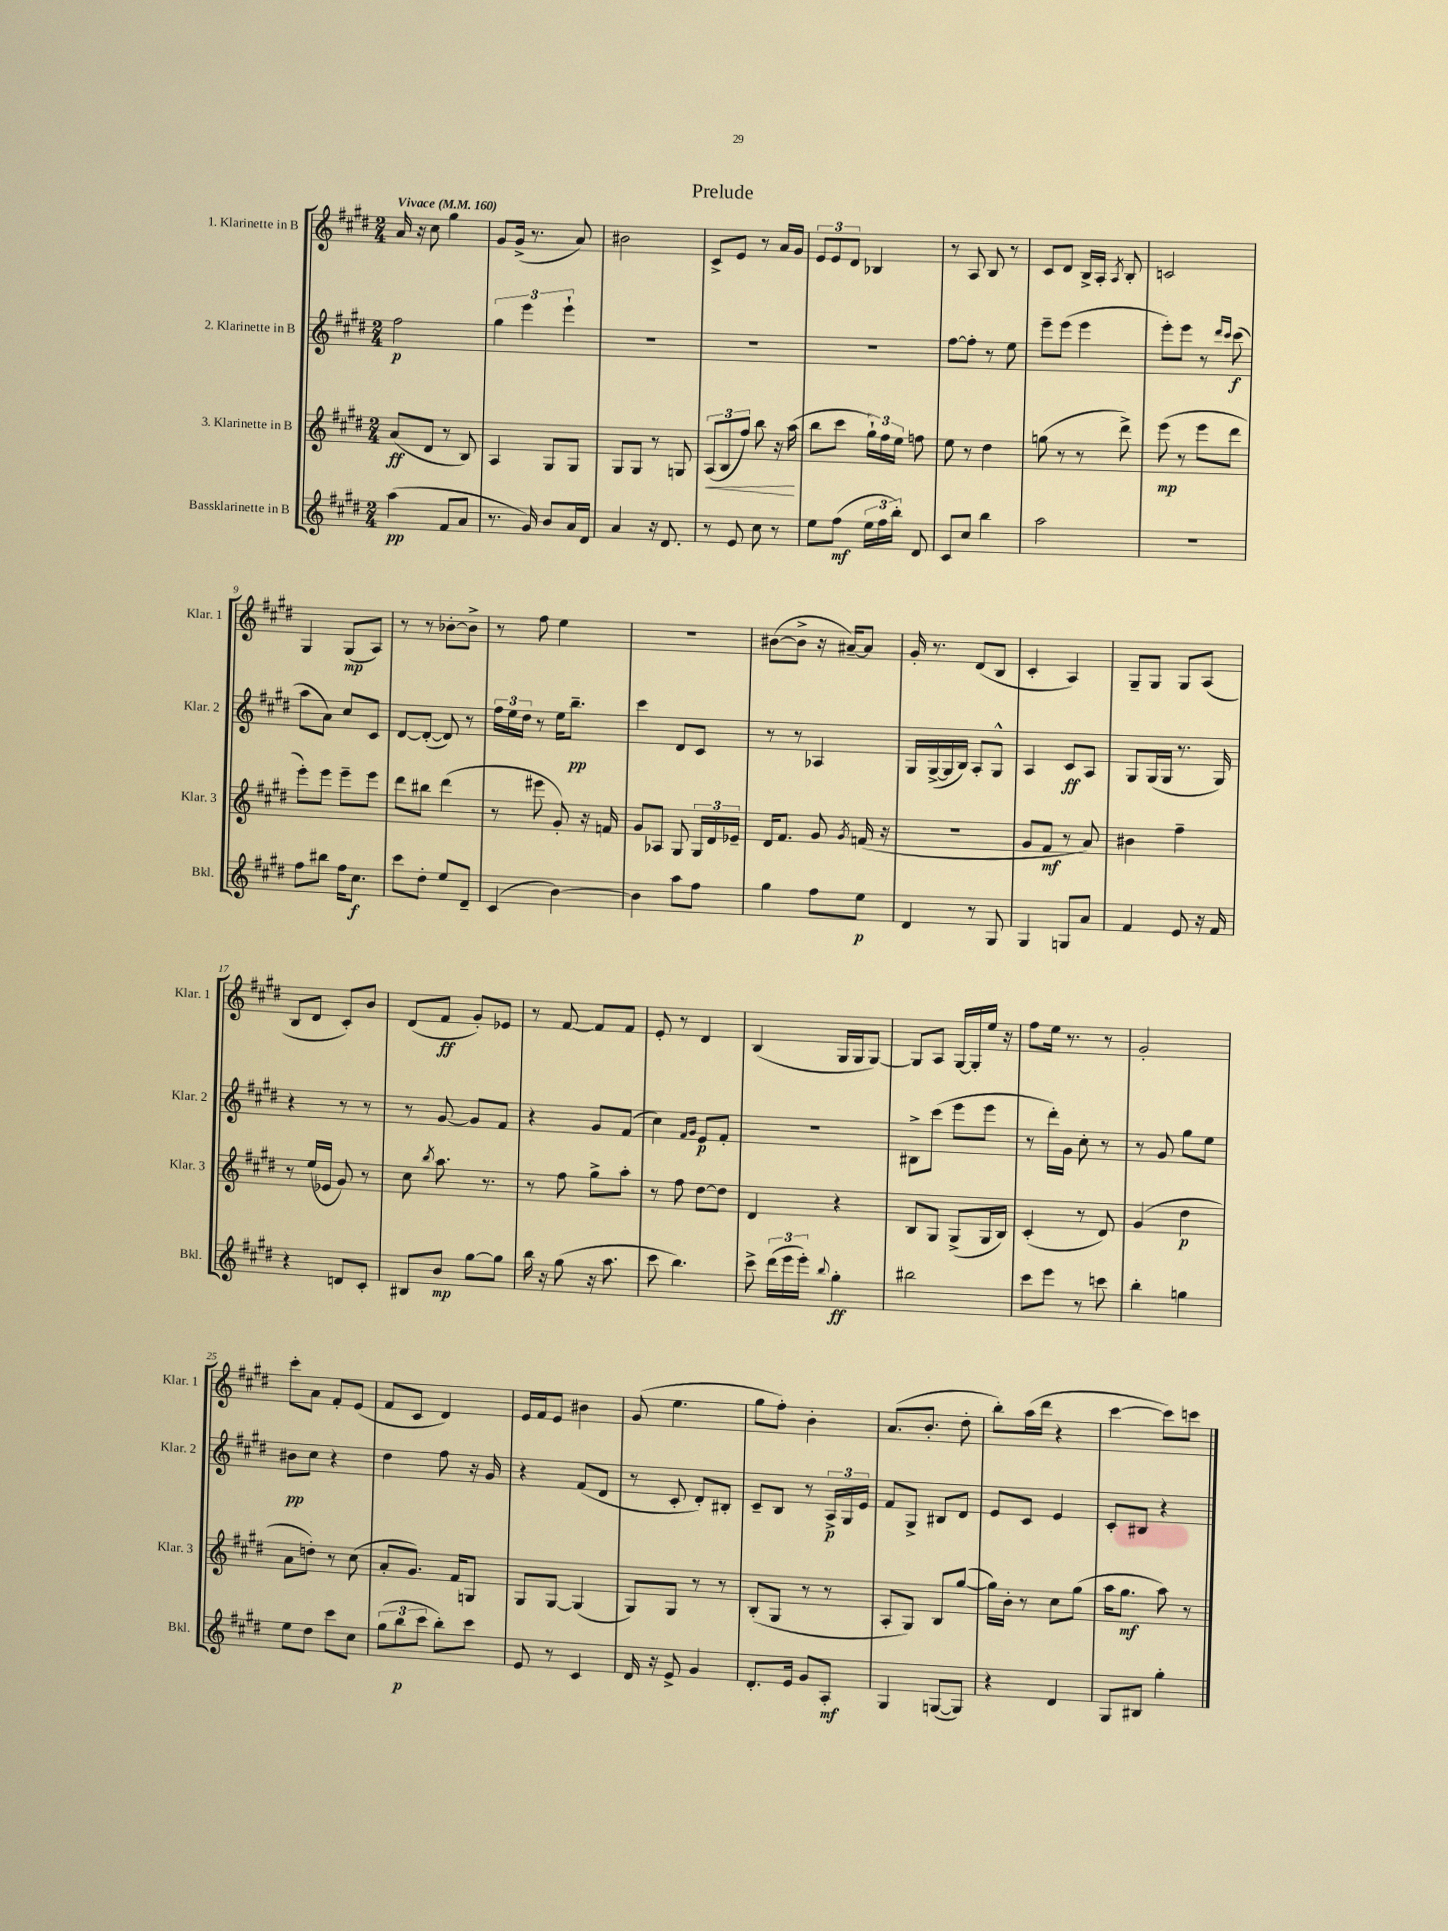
\header { title = "Prelude" }
<<
\new StaffGroup <<
\new Staff = "s0" \with { instrumentName = "1. Klarinette in B" shortInstrumentName = "Klar. 1" } {
    \clef treble \key e \major \numericTimeSignature \time 2/4 \tempo "Vivace" 4 = 160
    \autoBeamOff a'16 r16 cis''8 gis''4 |
    gis'8[ gis'16]->( r8. a'8) |
    bis'2 |
    cis'8[-> e'8] r8 a'16[ gis'16] |
    \tuplet 3/2 { e'8[ e'8 dis'8] } bes4 |
    r8 a8 b8 r8 |
    cis'8[ dis'8] b16[-> a16]-. \acciaccatura { a8 } b8-. |
    c'2 |
    gis4 gis8[\mp( a8]) |
    r8 r8 bes'8[~-. bes'8]-> |
    r8 fis''8 e''4 |
    r2 |
    bis'8[~( bis'8]-> r16 ais'16[~--) ais'8] |
    gis'16-. r8. dis'8[( b8] |
    cis'4-. a4) |
    gis8[-- gis8] gis8[ a8]( |
    b8[ dis'8] cis'8[-.) b'8] |
    dis'8[( fis'8]\ff gis'8[-.) ees'8] |
    r8 fis'8~ fis'8[ fis'8] |
    e'8-. r8 dis'4 |
    b4( gis16[ gis16 gis8]~) |
    gis8[ a8] gis16[~ gis16-. e''16] r16 |
    fis''8[ e''16] r8. r8 |
    gis'2-. |
    cis'''8[-. a'8] fis'8[-. e'8]( |
    fis'8[ cis'8] dis'4) |
    e'16[ fis'16 e'8] bis'4 |
    gis'8( e''4. |
    gis''8[ fis''8]-.) b'4-. |
    a'8.[( b'8.]-. dis''8-. |
    b''8[-.) a''16( dis'''16] r4 |
    cis'''4~ cis'''8[) c'''8] \bar "|." |
}
\new Staff = "s1" \with { instrumentName = "2. Klarinette in B" shortInstrumentName = "Klar. 2" } {
    \clef treble \key e \major \numericTimeSignature \time 2/4
    \autoBeamOff fis''2\p |
    \tuplet 3/2 { gis''4 e'''4 e'''4-! } |
    R2 |
    R2 |
    R2 |
    fis''8[~ fis''8]-. r8 e''8 |
    e'''8[-- e'''8]( e'''4 |
    e'''8[-.) e'''8] r8 \grace { dis'''16[ cis'''16] } cis'''8\f( |
    a''8[ a'8]) cis''8[ cis'8] |
    dis'8[~ dis'8]~-.( dis'8) r8 |
    \tuplet 3/2 { fis''16[ e''16 dis''16] } r8 e''16[ b''8.]--\pp |
    cis'''4 dis'8[ cis'8] |
    r8 r8 aes4 |
    gis16[ gis16~->( gis16 b16]) a8[-. gis8]-^ |
    a4 cis'8[\ff a8] |
    gis8[ gis16( gis16] r8. gis16) |
    r4 r8 r8 |
    r8 gis'8~ gis'8[ fis'8] |
    r4 gis'8[ fis'8]( |
    cis''4) \grace { fis'16[ gis'16] } e'8[\p fis'8]-. |
    r2 |
    bis8[-> cis'''8]( e'''8[ e'''8] |
    r8 dis'''16[-.) gis'16] cis''8-. r8 |
    r8 gis'8 gis''8[ e''8] |
    bis'8[\pp cis''8] r4 |
    dis''4 fis''8 r16 gis'16 |
    r4 fis'8[( dis'8] |
    r8 cis'8-. dis'8[-.) bis8]-. |
    cis'8[-- b8] r8 \tuplet 3/2 { a16[->\p gis16 e'16] } |
    fis'8[ gis8]-> bis8[ dis'8] |
    e'8[ cis'8] e'4 |
    cis'8[-. bis8] r4 \bar "|." |
}
\new Staff = "s2" \with { instrumentName = "3. Klarinette in B" shortInstrumentName = "Klar. 3" } {
    \clef treble \key e \major \numericTimeSignature \time 2/4
    \autoBeamOff a'8[\ff( dis'8] r8 b8) |
    a4 gis8[ gis8] |
    gis8[ gis8] r8 g8 |
    \tuplet 3/2 { a8[\<( b8 fis''8]) } b''8 r16 a''16\!( |
    b''8[ cis'''8] \tuplet 3/2 { gis''16[-!) fis''16 e''16] } f''8 |
    e''8 r8 dis''4 |
    g''8( r8 r8 dis'''8->) |
    e'''8\mp( r8 e'''8[ dis'''8] |
    e'''8[-.) e'''8] e'''8[-- e'''8] |
    dis'''8[ bis''8] dis'''4( |
    r8 eis'''8 gis'8-.) r16 f'16 |
    gis'8[ aes8] gis8 \tuplet 3/2 { gis16[ dis'16 ees'16]-- } |
    dis'16[ fis'8.] gis'8 \acciaccatura { gis'8 } f'16( r16 |
    r2 |
    gis'8[ fis'8]\mf r8 a'8) |
    bis'4 fis''4-- |
    r8 e''16[( ees'16] gis'8) r8 |
    cis''8 \acciaccatura { b''8 } a''8. r8. |
    r8 fis''8 gis''8[-> a''8]-. |
    r8 fis''8 dis''8[~ dis''8] |
    dis'4 r4 |
    b8[ gis8] gis8[->( gis16 b16]) |
    cis'4-.( r8 dis'8) |
    gis'4( dis''4\p |
    a'8[ d''8]-.) r8 cis''8( |
    a'8[-. gis'8.]) fis'16[ g8] |
    gis8[ gis8]~ gis4( |
    gis8[) gis8] r8 r8 |
    b8[-.( gis8] r8 r8 |
    a8[-. gis8]) b8[ gis''8]~( |
    gis''16[) b'16]-. r8 cis''8[ gis''8]( |
    a''16[ gis''8.]\mf a''8) r8 \bar "|." |
}
\new Staff = "s3" \with { instrumentName = "Bassklarinette in B" shortInstrumentName = "Bkl." } {
    \clef treble \key e \major \numericTimeSignature \time 2/4
    \autoBeamOff a''4\pp( fis'8[ a'8] |
    r8. gis'16) b'8[ a'16 dis'16] |
    a'4 r16 dis'8. |
    r8 e'8 cis''8 r8 |
    e''8[ fis''8]\mf( \tuplet 3/2 { e''16[ fis''16 b''16]-.) } dis'8 |
    cis'8[ cis''8] b''4 |
    a''2 |
    r2 |
    fis''8[ bis''8] fis''16[ cis''8.]\f |
    cis'''8[ dis''8]-. e''8[ dis'8]-- |
    cis'4( b'4~) |
    b'4 a''8[ fis''8] |
    gis''4 fis''8[ e''8]\p |
    dis'4 r8 gis8 |
    gis4 g8[ a'8] |
    fis'4 e'8 r16 fis'16 |
    r4 d'8[ cis'8]-. |
    bis8[ b'8]\mp gis''8[~ gis''8] |
    b''16 r16 gis''8( r16 a''8. |
    cis'''8 b''4.) |
    cis'''8-> \tuplet 3/2 { dis'''16[( e'''16 e'''16]-.) } \appoggiatura { b''8 } gis''4-.\ff |
    bis''2 |
    cis'''8[ e'''8] r8 c'''8 |
    b''4-. g''4 |
    e''8[ dis''8] cis'''8[ cis''8] |
    \tuplet 3/2 { gis''8[( b''8\p cis'''8] } b''8[-.) cis'''8] |
    e'8 r8 cis'4 |
    dis'16 r16 e'8-> gis'4 |
    dis'8.[-. e'16] gis'8[ a8]-.\mf |
    gis4 g8[~( g8]) |
    r4 dis'4 |
    gis8[ bis8] gis''4-. \bar "|." |
}
>>
>>
